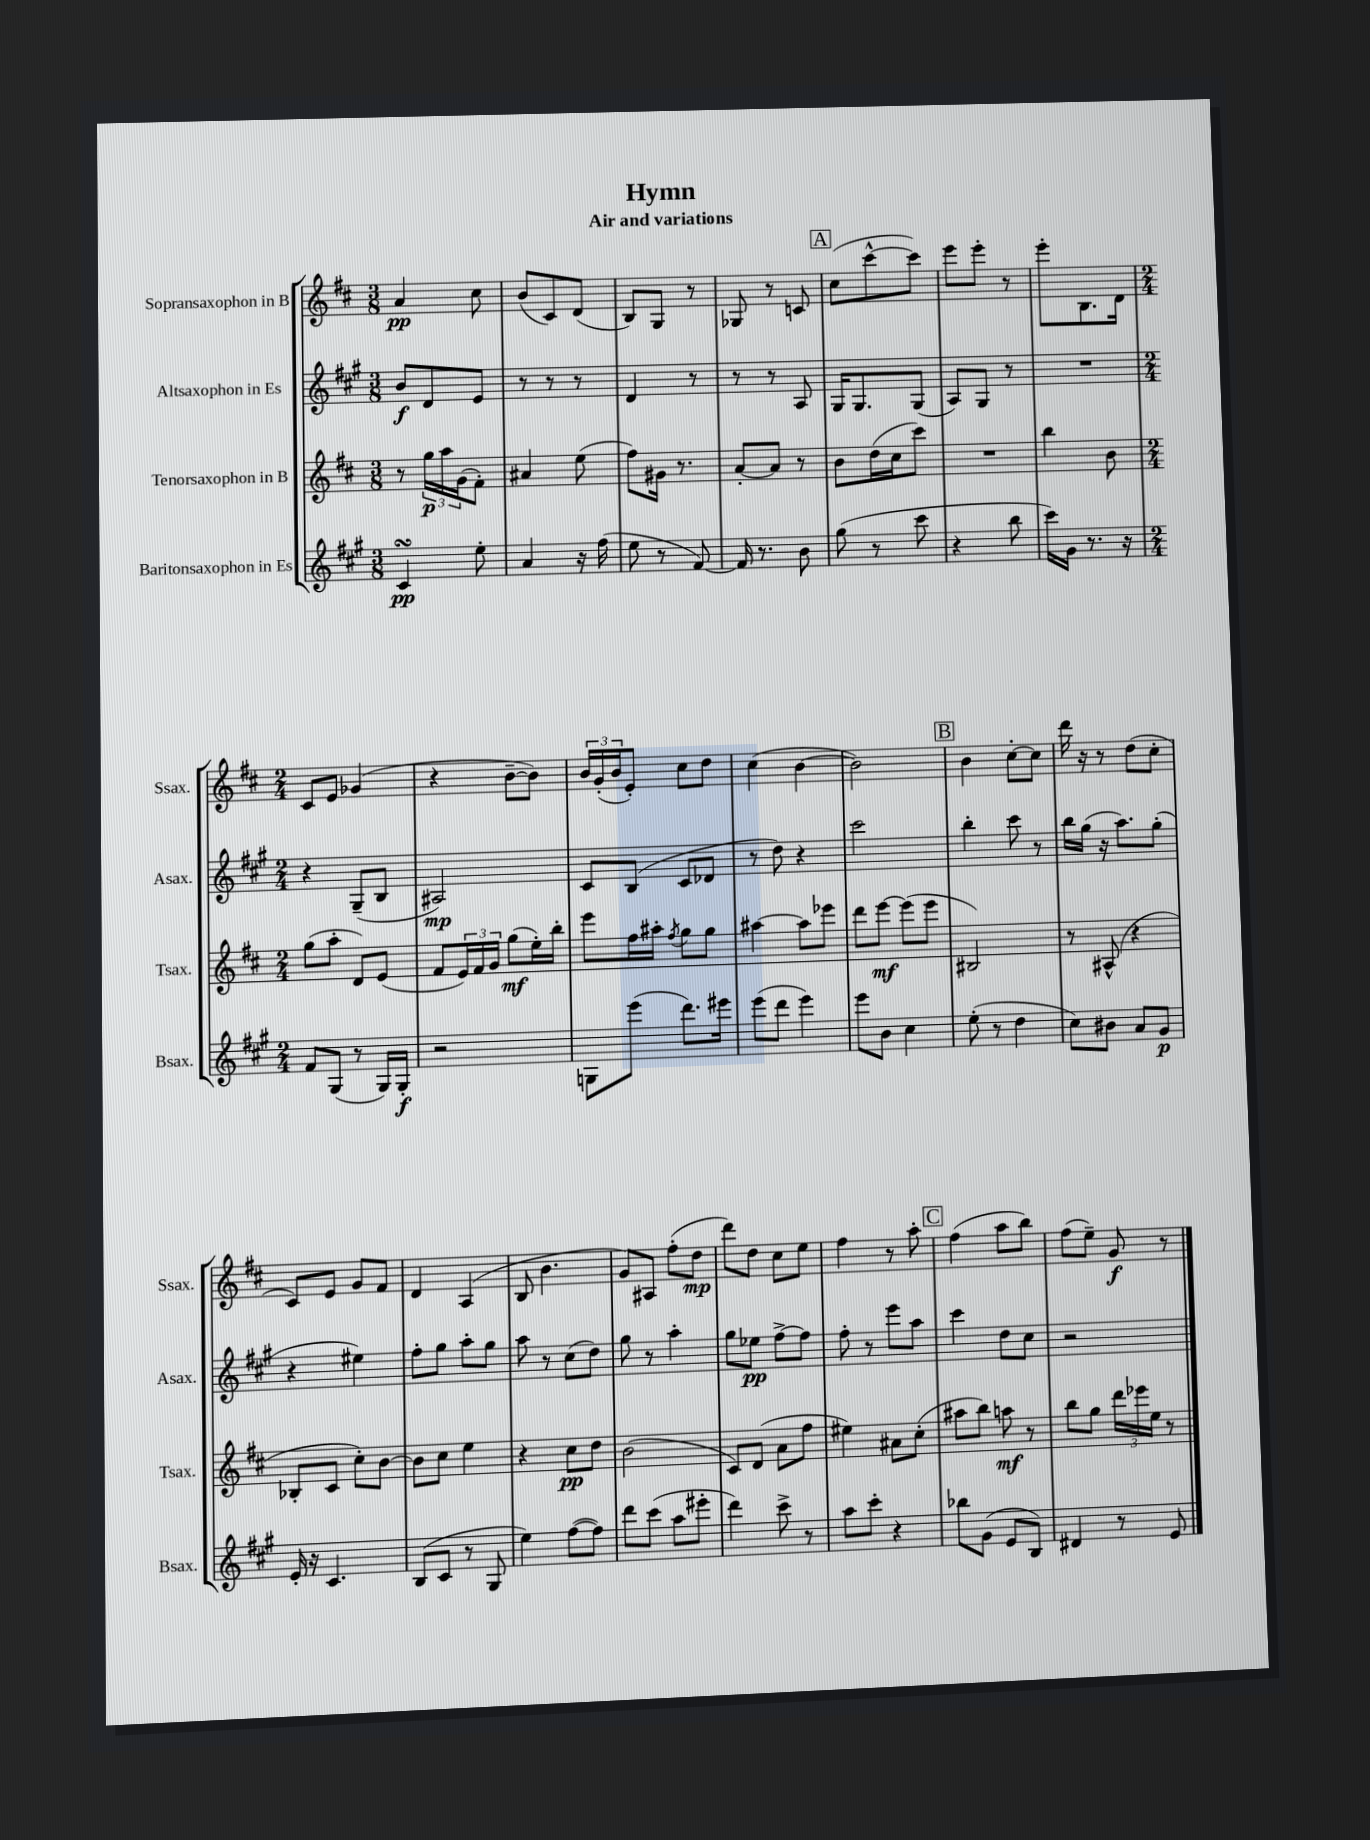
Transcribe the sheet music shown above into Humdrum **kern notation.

**kern	**kern	**kern	**kern
*staff4	*staff3	*staff2	*staff1
*clefG2	*clefG2	*clefG2	*clefG2
*k[f#c#g#]	*k[f#c#]	*k[f#c#g#]	*k[f#c#]
*M3/8	*M3/8	*M3/8	*M3/8
4c#	8r	8b	4a
.	24gg	8d	.
.	24aa	.	.
.	(24g	.	.
8ee'	8f#')	8e	8cc#
=	=	=	=
4a	4a#	8r	(8b
.	.	8r	8c#)
16r	(8ee	8r	(8d
(16ff#	.	.	.
=	=	=	=
8ee	8ff#)	4d	8B)
8r	16g#	.	8G
.	8.r	.	.
[8f#)	.	8r	8r
=	=	=	=
16f#]	[8a'	8r	8G-
8.r	.	.	.
.	8a]	8r	8r
8b	8r	8A	8c
=	=	=	=
(8gg#	8b	16G#	(8cc#
.	.	8.G#	.
8r	(16dd	.	[8ccc#^^
.	16cc#	.	.
8ccc#	8ccc#)	(8G#	8ccc#])
=	=	=	=
4r	4.r	8A)	8eee
.	.	8G#	8eee'
8bb	.	8r	8r
=	=	=	=
16ccc#)	4bb	4.r	8eee'
16g#	.	.	.
8.r	.	.	8.B
.	8b	.	.
16r	.	.	16d
=	=	=	=
*M2/4	*M2/4	*M2/4	*M2/4
8f#	(8gg	4r	8c#
(8G#	8aa'	.	8e
8r	8d)	(8G#~	(4g-
16G#)	(8e	8B	.
16G#'	.	.	.
=	=	=	=
2r	8f#	2A#)	4r
.	24e)	.	.
.	24f#	.	.
.	24g	.	.
.	(8gg	.	[8b~
.	16ee')	.	8b])
.	16bb'	.	.
=	=	=	=
8G	8eee	8c#	24b
.	.	.	(24g'
.	.	.	24b
(8eee	16ff#	(8B	8e')
.	16aa#'	.	.
.	8qff#	.	.
8.ddd)	8gg	8c#	8cc#
.	8gg	8d-	8dd
16eee#	.	.	.
=	=	=	=
(8eee	[4aa#	8r	(4cc#
8ddd	.	8dd)	.
4eee)	8aa#]	4r	[4b
.	8eee-	.	.
=	=	=	=
8eee	8ddd	2ccc#	2b])
8b	[8eee	.	.
4cc#	(8eee]	.	.
.	8eee	.	.
=	=	=	=
(8ee'	2B#)	4bb'	4b
8r	.	.	.
4dd	.	8ccc#	[8cc#'
.	.	8r	8cc#]
=	=	=	=
8cc#)	8r	16bb	16ddd
.	.	(16gg#	16r
8b#	(8A#^^	16r	8r
.	.	8.aa)	.
8a	4r	.	(8dd
8g#	.	(8gg#'	8cc#'
=	=	=	=
16e'	8B-'	4r	8c#)
16r	.	.	.
4.c#	8c#	.	8e
.	8cc#')	4ee#)	8g
.	[8b	.	8f#
=	=	=	=
(8B	8b]	8ff#'	4d
8c#	8cc#	8gg#	.
8r	4ee	8aa'	(4A
8G#	.	8gg#	.
=	=	=	=
4ee)	4r	8aa	8B
.	.	8r	4.b
([8ff#	8cc#	(8cc#	.
8ff#])	8dd	8dd)	.
=	=	=	=
8ddd	(2b	8gg#	8g)
(8ccc#	.	8r	8A#
8aa	.	4aa'	(8ff#'
8eee#'	.	.	8dd
=	=	=	=
4ddd)	8c#)	8gg#	8ddd)
.	(8d	8ee-	8dd
8ccc#^	8a	[8ff#^	8cc#
8r	8ff#	8ff#]	8ee
=	=	=	=
8aa	4ee#)	8ff#'	4ff#
8ccc#'	.	8r	.
4r	8a#	8eee	8r
.	(8cc#'	8aa	8aa'
=	=	=	=
8bb-	8aa#	4ccc#	(4ff#
(8g#	8bb)	.	.
8e	8aa	8dd	8aa
8B)	8r	8cc#	8bb)
=	=	=	=
4d#	8bb	2r	(8ff#
.	8gg	.	8ee~)
8r	24ddd	.	8g
.	24eee-	.	.
.	24ee	.	.
8e	8r	.	8r
==	==	==	==
*-	*-	*-	*-
